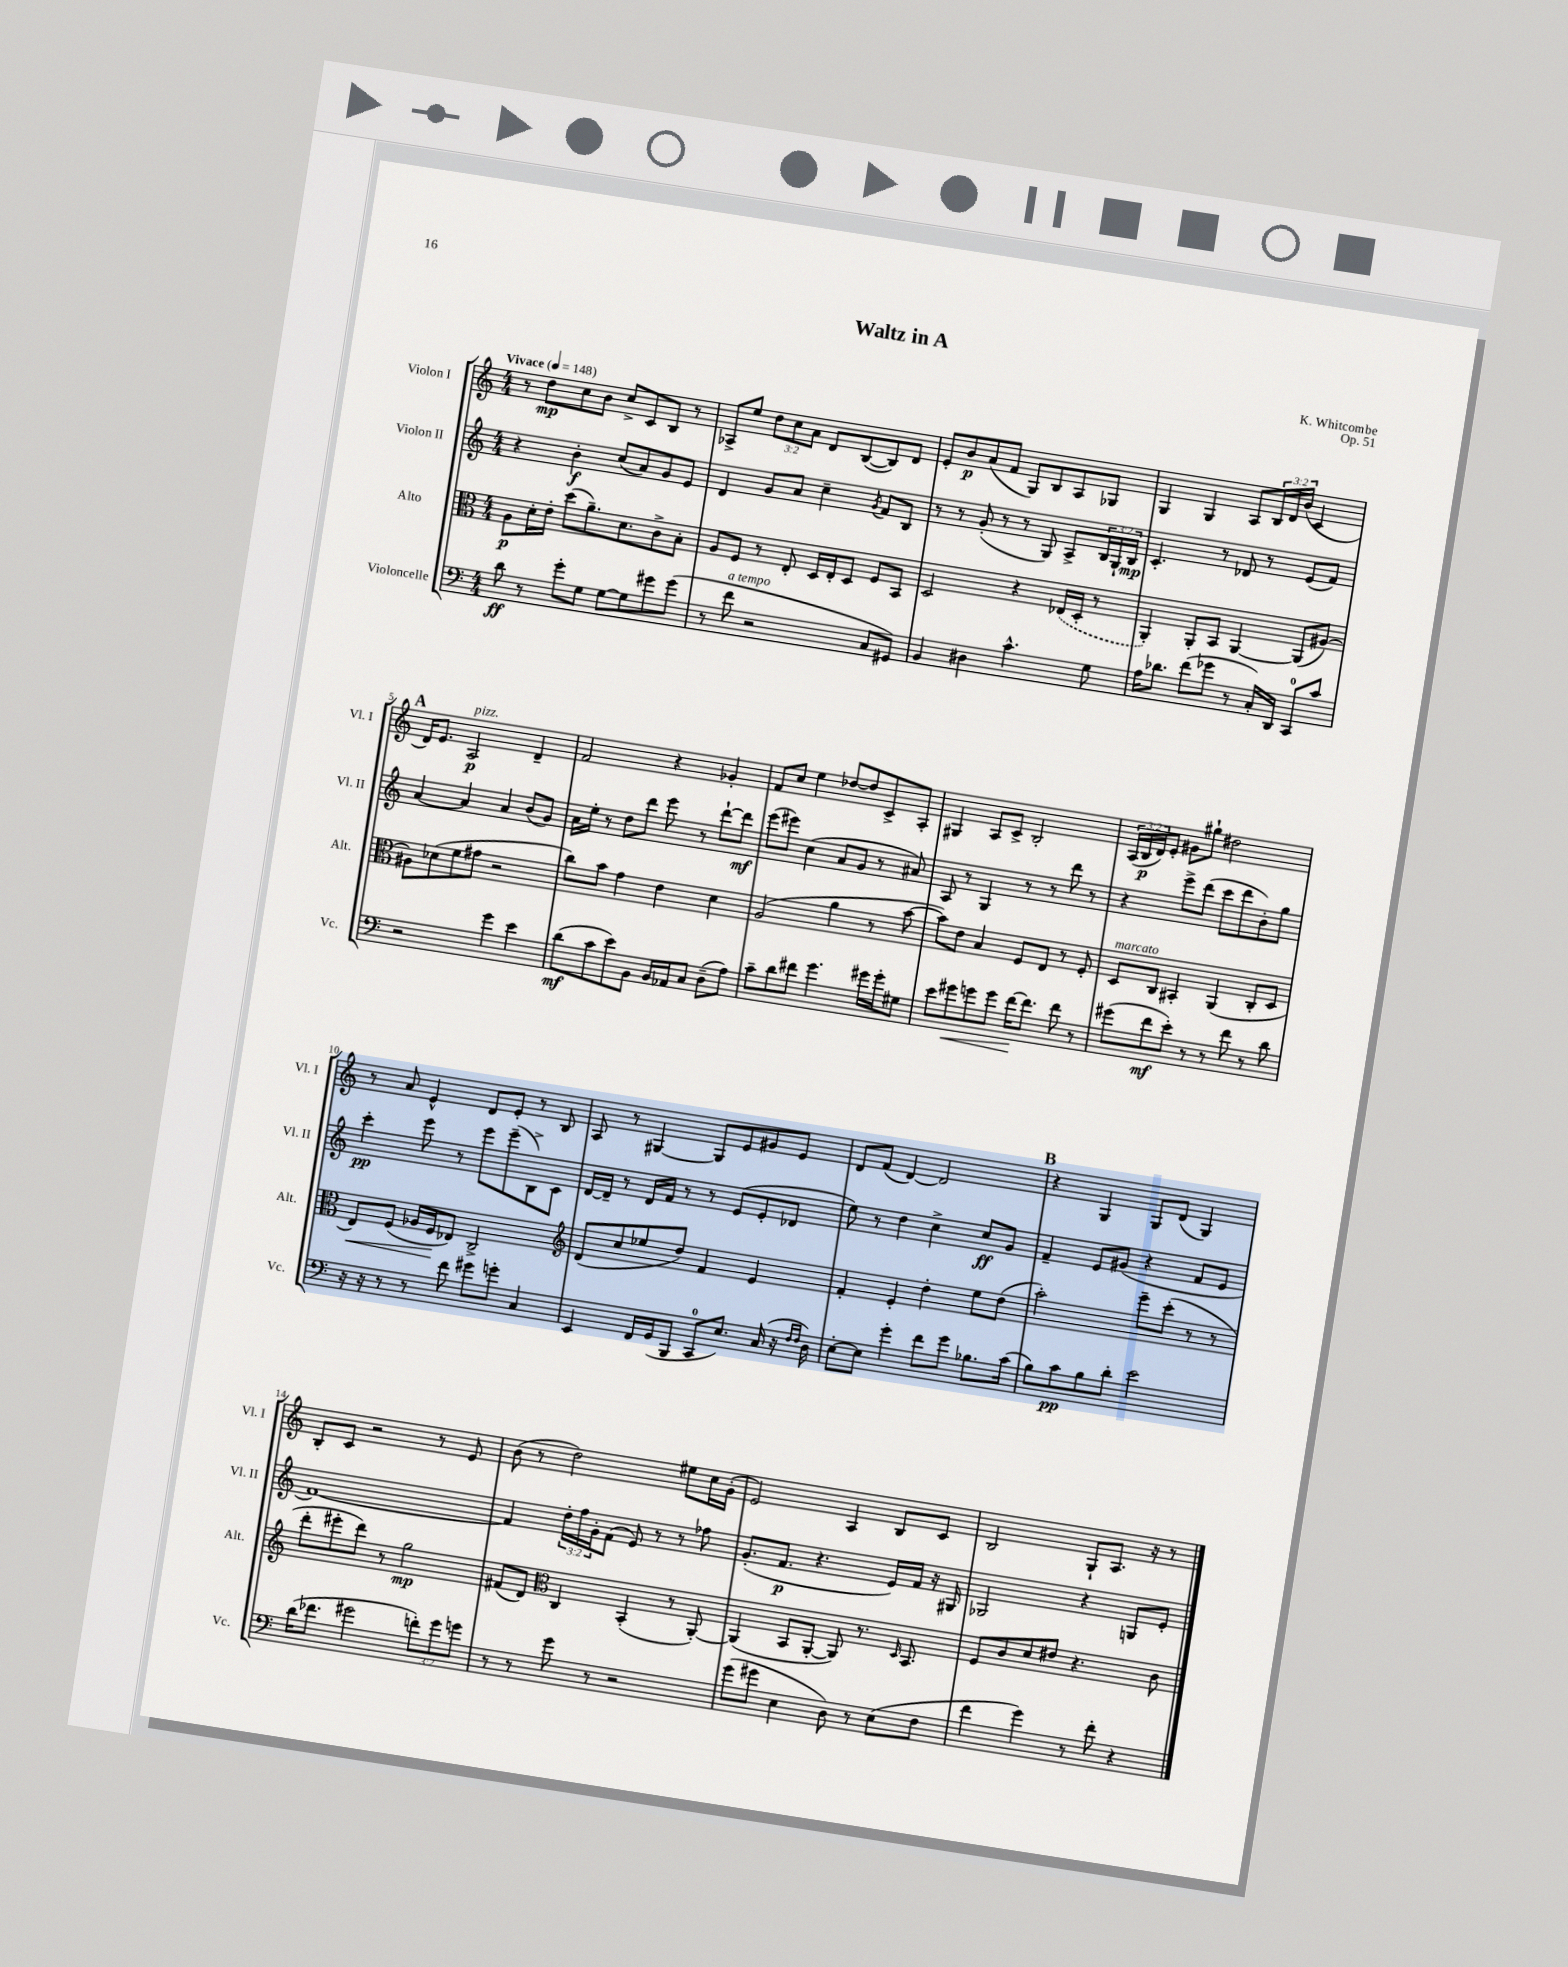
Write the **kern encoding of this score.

**kern	**dynam	**kern	**dynam	**kern	**dynam	**kern	**dynam
*part4	*part4	*part3	*part3	*part2	*part2	*part1	*part1
*staff4	*staff4	*staff3	*staff3	*staff2	*staff2	*staff1	*staff1
*I"Violoncelle	*	*I"Alto	*	*I"Violon II	*	*I"Violon I	*
*I'Vc.	*	*I'Alt.	*	*I'Vl. II	*	*I'Vl. I	*
*clefF4	*	*clefC3	*	*clefG2	*	*clefG2	*
*k[]	*	*k[]	*	*k[]	*	*k[]	*
*M4/4	*	*M4/4	*	*M4/4	*	*M4/4	*
*MM148	*	*MM148	*	*MM148	*	*MM148	*
=1	=1	=1	=1	=1	=1	=1	=1
!	!	!	!	!	!	!LO:TX:a:B:t=Vivace	!
8d\	ff	8A\L	p	4r	.	8r	.
8r	.	16d'\L	.	.	.	8dd\L	mp
.	.	16e'\JJ	.	.	.	.	.
8g'\L	.	(8dd\L	.	4b'\	f	8cc\	.
8G\J	.	8.a~\)	.	.	.	8b\J	.
[8G\L	.	.	.	(8cc/L	.	8cc^/L	.
.	.	8.d\	.	.	.	.	.
8G\]	.	.	.	8a/)	.	8c/	.
8g#X\	.	8c^\	.	8g/	.	8B/J	.
(8g#\J	.	8B'\J	.	8e/J	.	8r	.
=2	=2	=2	=2	=2	=2	=2	=2
8r	.	8A/L	.	4d/	.	8A-X^/L	.
!LO:TX:a:i:t=a tempo	!	!	!	!	!	!	!
8f\	.	8F/J	.	.	.	8ee/J	.
2r	.	8r	.	8g/L	.	12dd\L	.
.	.	.	.	.	.	12cc\	.
.	.	8E'/	.	8a/J	.	.	.
.	.	.	.	.	.	12a\J	.
.	.	16D/LL	.	4cc~\	.	8d/L	.
.	.	16E'/J	.	.	.	.	.
.	.	8D/J	.	.	.	([8B/	.
.	.	.	.	8qg/	.	.	.
8C/L	.	8F/L	.	8f/L	.	8B/])	.
8GG#X/J)	.	8BB/J	.	8B/J	.	8d/J	.
=3	=3	=3	=3	=3	=3	=3	=3
4BB/	.	2D/	.	8r	.	8e'/L	.
.	.	.	.	8r	.	8b/	p
4D#X\	.	.	.	(8g'/	.	(8a/	.
.	.	.	.	8r	.	8f/J	.
4.c^^\	.	4r	.	8r	.	8G/L)	.
.	.	.	.	8G/)	.	8B/	.
.	.	(16E-X/LL	.	8A^/L	.	8A/	.
.	.	16D'/JJ	.	.	.	.	.
8G\	.	8r	.	24B/L	.	8G-X/J	.
.	.	.	.	24G`/	.	.	.
.	.	.	.	24B/JJ	mp	.	.
=4	=4	=4	=4	=4	=4	=4	=4
16A\KL	.	4AA'/)	.	4.c'/	.	4G/	.
8.d-X\J	.	.	.	.	.	.	.
(8f\L	.	8AA'/L	.	.	.	4G/	.
8g-X\J	.	8BB/J	.	8r	.	.	.
8r	.	[4AA/	.	8d-X/	.	8A/L	.
16C'/LL)	.	.	.	8r	.	24B/L	.
.	.	.	.	.	.	24d/	.
16DD/JJ	.	.	.	.	.	.	.
.	.	.	.	.	.	(24b/JJ	.
8CC/L	.	(8AA/L]	.	(8e/L	.	4c/	.
8c/J	.	[8A#X/J)	.	8f/J)	.	.	.
!!LO:LB:g=z
!!LO:REH:place=s1:t=A
=5	=5	=5	=5	=5	=5	=5	=5
2r	.	8A#X\L]	.	[4a/	.	16d/KL)	.
.	.	.	.	.	.	8.e/J	.
.	.	(8d-X\	.	.	.	.	.
!	!	!	!	!	!	!LO:TX:a:i:t=pizz.	!
.	.	8f\	.	4a/]	.	2A/	p
.	.	8g#X\J	.	.	.	.	.
4g\	.	2r	.	4a/	.	.	.
4e\	.	.	.	(8b/L	.	4d~/	.
.	.	.	.	8g/J)	.	.	.
=6	=6	=6	=6	=6	=6	=6	=6
(8d\L	mf	8cc\L)	.	16a\LL	.	2f/	.
.	.	.	.	16ee'\JJ	.	.	.
8c\	.	8b\J	.	8r	.	.	.
8e\)	.	4g\	.	8dd\L	.	.	.
8BB\J	.	.	.	8ddd\J	.	.	.
16BB/LL	.	4e\	.	8eee\	.	4r	.
16AA-X/J	.	.	.	.	.	.	.
8C/J	.	.	.	8r	.	.	.
(8D~\L	.	4d\	.	[8ddd`\L	.	4g-X'/	.
8A\J)	.	.	.	8ddd\J]	mf	.	.
=7	=7	=7	=7	=7	=7	=7	=7
8c~\L	.	(2A/	.	(8eee\L	.	8f/L	.
8d\	.	.	.	8eee#X\J)	.	8cc/J	.
8f#X\J	.	.	.	(4cc\	.	4ee\	.
4.g\	.	.	.	.	.	.	.
.	.	4a\	.	8a/L	.	[8dd-X/L	.
.	.	.	.	8g/J	.	8dd-/]	.
16g#X\LL	.	8r	.	8r	.	8c^/	.
16g#'\J	.	.	.	.	.	.	.
8G#X\J	.	[8b\	.	8a#X/)	.	8A'/J	.
=8	=8	=8	=8	=8	=8	=8	=8
8e\L	.	8b\L])	.	8A/	.	4G#X/	.
!	!LO:HP:b	!	!	!	!	!	!
8g#X\	<	8e\J	.	8r	.	.	.
8gn\	.	4B/	.	4G/	.	8A/L	.
8g\J	.	.	.	.	.	8c^/J	.
[16f\KL	.	8F/L	.	8r	.	2B'/	.
8.f\J]	[	.	.	.	.	.	.
.	.	8E/J	.	8r	.	.	.
8f\	.	8r	.	8ddd\	.	.	.
8r	.	8F'/	.	8r	.	.	.
=9	=9	=9	=9	=9	=9	=9	=9
!	!	!LO:TX:a:i:t=marcato	!	!	!	!	!
(8g#X\L	.	8D/L	.	4r	.	(24A/LL	.
.	.	.	.	.	.	24B/	p
.	.	.	.	.	.	24d/J)	.
8f\	mf	8C/J	.	.	.	8e'/J	.
8e'\J)	.	4BB#X'/	.	8eee^\L	.	8g#X\L	.
8r	.	.	.	(8ddd\J	.	8gg#X`\J	.
8r	.	(4AA/	.	8ccc\L	.	2dd#X\	.
8f\	.	.	.	8ddd\	.	.	.
8r	.	8C'/L	.	8b'\)	.	.	.
8d\	.	8D/J	.	8gg\J	.	.	.
!!LO:LB:g=z
=10	=10	=10	=10	=10	=10	=10	=10
!	!	!	!LO:HP:b	!	!	!	!
16r	.	8E/L)	<	4ccc'\	pp	8r	.
16r	.	.	.	.	.	.	.
8r	.	(8F/J	.	.	.	8a/	.
8r	.	16A-X/LL	.	8eee\	.	4e^^/	.
.	.	16F/J	.	.	.	.	.
8f\	.	8E-X/J)	[	8r	.	.	.
8g#X\L	.	2C^/	.	8eee\L	.	8d/L	.
8gn'\J	.	.	.	(8eee~\	.	8e'/J	.
4C/	.	.	.	8B^\)	.	8r	.
.	.	.	.	8c\J	.	8B/	.
=11	=11	=11	=11	=11	=11	=11	=11
*	*	*clefG2	*	*	*	*	*
4EE/	.	(8d/L	.	[16d/LL	.	8A/	.
.	.	.	.	16d~/JJ]	.	.	.
.	.	8cc/	.	8r	.	8r	.
16FF/LL	.	8ee-X/	.	16d/LL	.	[4G#X/	.
(16GG/J	.	.	.	16f/JJ	.	.	.
8BBB/J	.	8dd/J)	.	8r	.	.	.
8CC/L	.	4f/	.	8r	.	8G#/L]	.
8.E/J)	.	.	.	(8e/L	.	8e/	.
.	.	4e/	.	8e'/	.	8g#X/	.
(16C/	.	.	.	.	.	.	.
16r	.	.	.	8d-X/J	.	8e/J	.
16qqF/LL	.	.	.	.	.	.	.
16qqF/JJ	.	.	.	.	.	.	.
16D\)	.	.	.	.	.	.	.
=12	=12	=12	=12	=12	=12	=12	=12
[8E'\L	.	4f'/	.	8ee\)	.	8d/L	.
8E\J]	.	.	.	8r	.	(8f/J	.
4g'\	.	4e'/	.	4dd\	.	[4d/)	.
8f\L	.	4dd'\	.	4cc^\	.	2d/]	.
8g\J	.	.	.	.	.	.	.
8.B-X\L	.	8ee\L	.	8cc/L	ff	.	.
.	.	(8dd\J	.	8g/J	.	.	.
(16c\Jk	.	.	.	.	.	.	.
!!LO:REH:place=s1:t=B
=13	=13	=13	=13	=13	=13	=13	=13
8B\L)	.	2aa'\)	.	4f~/	.	4r	.
8c\	pp	.	.	.	.	.	.
8B\	.	.	.	8e/L	.	4G/	.
8d'\J	.	.	.	(8g#X/J	.	.	.
2e\	.	8eee~\L	.	4r	.	8G/L	.
.	.	(8ccc'\J	.	.	.	(8d/J	.
.	.	8r	.	8f/L	.	4G/)	.
.	.	8r	.	8e/J	.	.	.
!!LO:LB:g=z
=14	=14	=14	=14	=14	=14	=14	=14
(16d\KL	.	8ddd'\L	.	[1f)	.	8B'/L	.
8.f-X\J	.	.	.	.	.	.	.
.	.	8eee#X'\	.	.	.	8c/J	.
2g#X\	.	8ddd\J)	.	.	.	2r	.
.	.	8r	.	.	.	.	.
.	.	2gg\	mp	.	.	.	.
12fn'\L)	.	.	.	.	.	8r	.
12g#\	.	.	.	.	.	.	.
.	.	.	.	.	.	8e/	.
12gn\J	.	.	.	.	.	.	.
=15	=15	=15	=15	=15	=15	=15	=15
8r	.	(8f#X/L	.	4f/]	.	(8b\	.
8r	.	8d/J)	.	.	.	8r	.
*	*	*clefC3	*	*	*	*	*
8g\	.	4C/	.	24dd'\LL	.	2dd\)	.
.	.	.	.	24ff\	.	.	.
.	.	.	.	24g'\J	.	.	.
8r	.	.	.	(8f\J	.	.	.
2r	.	(4BB'/	.	8e/)	.	.	.
.	.	.	.	8r	.	.	.
.	.	8r	.	8r	.	8ee#X\L	.
.	.	[8AA'/)	.	8ff-X\	.	16cc\L	.
.	.	.	.	.	.	(16g'\JJ	.
=16	=16	=16	=16	=16	=16	=16	=16
(8g\L	.	(4AA/]	.	(8.g'/L	.	2e/)	.
8g#X\J	.	.	.	.	.	.	.
.	.	.	.	8.f/J	p	.	.
4E\	.	8BB/L	.	.	.	.	.
.	.	[8AA'/J	.	4.r	.	.	.
8D\)	.	8AA/])	.	.	.	4A/	.
8r	.	8.r	.	.	.	.	.
(8E\L	.	.	.	16e/LL)	.	8B/L	.
.	.	16qqD/	.	.	.	.	.
.	.	8.BB/	.	16f/JJ	.	.	.
8F\J	.	.	.	16r	.	8c/J	.
.	.	.	.	16G#X/	.	.	.
=17	=17	=17	=17	=17	=17	=17	=17
4f\	.	8F/L	.	2G-X/	.	2B/	.
.	.	8c/	.	.	.	.	.
4g\)	.	8d/	.	.	.	.	.
.	.	8e#X/J	.	.	.	.	.
8r	.	4.r	.	4r	.	8G`/L	.
8f'\	.	.	.	.	.	8.A/J	.
4r	.	.	.	8Gn/L	.	.	.
.	.	.	.	.	.	16r	.
.	.	8c\	.	8e'/J	.	8r	.
==	==	==	==	==	==	==	==
*-	*-	*-	*-	*-	*-	*-	*-
